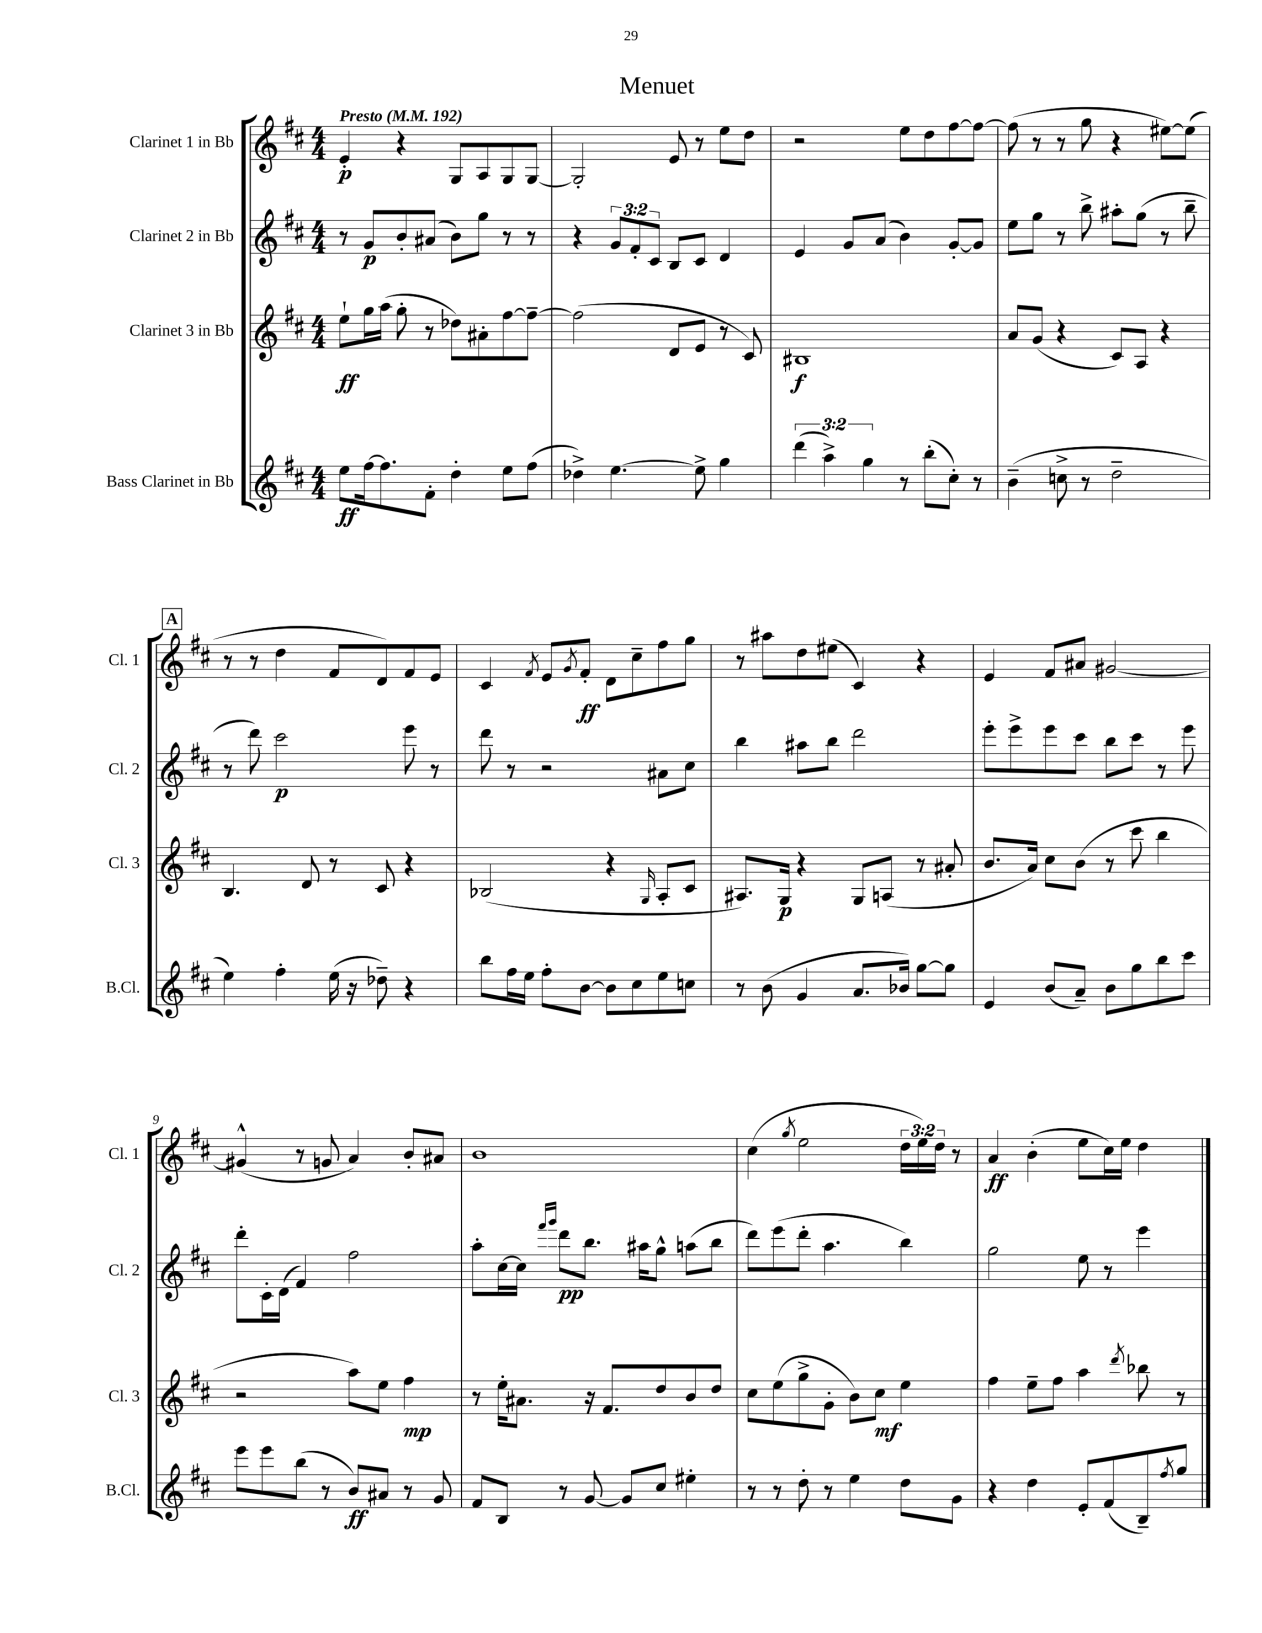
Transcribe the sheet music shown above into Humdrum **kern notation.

**kern	**dynam	**kern	**dynam	**kern	**dynam	**kern	**dynam
*part4	*part4	*part3	*part3	*part2	*part2	*part1	*part1
*staff4	*staff4	*staff3	*staff3	*staff2	*staff2	*staff1	*staff1
*I"Bass Clarinet in Bb	*	*I"Clarinet 3 in Bb	*	*I"Clarinet 2 in Bb	*	*I"Clarinet 1 in Bb	*
*I'B.Cl.	*	*I'Cl. 3	*	*I'Cl. 2	*	*I'Cl. 1	*
*clefG2	*	*clefG2	*	*clefG2	*	*clefG2	*
*k[f#c#]	*	*k[f#c#]	*	*k[f#c#]	*	*k[f#c#]	*
*M4/4	*	*M4/4	*	*M4/4	*	*M4/4	*
*MM192	*	*MM192	*	*MM192	*	*MM192	*
=1	=1	=1	=1	=1	=1	=1	=1
!	!	!	!	!	!	!LO:TX:a:B:t=Presto	!
8ee\L	ff	8ee`\L	ff	8r	.	4e'/	p
[16ff#\k	.	16gg\L	.	8g/L	p	.	.
8.ff#\]	.	(16aa\JJ	.	.	.	.	.
.	.	8gg'\	.	8b'/	.	4r	.
8f#'\J	.	8r	.	(8a#X/J	.	.	.
4dd'\	.	8dd-X\L)	.	8b\L)	.	8G/L	.
.	.	8a#X'\	.	8gg\J	.	8A/	.
8ee\L	.	[8ff#\	.	8r	.	8G/	.
(8ff#\J	.	8ff#~\J_	.	8r	.	[8G/J	.
=2	=2	=2	=2	=2	=2	=2	=2
4dd-X^\)	.	(2ff#\]	.	4r	.	2G'/]	.
[4.ee\	.	.	.	12g/L	.	.	.
.	.	.	.	12f#'/	.	.	.
.	.	.	.	12c#/J	.	.	.
.	.	8d/L	.	8B/L	.	8e/	.
8ee^\]	.	8e/J	.	8c#/J	.	8r	.
4gg\	.	8r	.	4d/	.	8ee\L	.
.	.	8c#/)	.	.	.	8dd\J	.
=3	=3	=3	=3	=3	=3	=3	=3
(6ddd\	.	1B#X	f	4e/	.	2r	.
6aa^\)	.	.	.	.	.	.	.
.	.	.	.	8g/L	.	.	.
6gg\	.	.	.	.	.	.	.
.	.	.	.	(8a/J	.	.	.
8r	.	.	.	4b\)	.	8ee\L	.
(8bb'\L	.	.	.	.	.	8dd\	.
8cc#'\J)	.	.	.	[8g'/L	.	[8ff#\	.
8r	.	.	.	8g/J]	.	8ff#\J_	.
=4	=4	=4	=4	=4	=4	=4	=4
(4b~\	.	8a/L	.	8ee\L	.	(8ff#\]	.
.	.	(8g/J	.	8gg\J	.	8r	.
8ccn^\	.	4r	.	8r	.	8r	.
8r	.	.	.	8bb^\	.	8gg\	.
2dd~\	.	8c#/L)	.	8aa#X'\L	.	4r	.
.	.	8A/J	.	(8gg\J	.	.	.
.	.	4r	.	8r	.	[8ee#X\L)	.
.	.	.	.	8bb~\	.	(8ee#\J]	.
!!LO:LB:g=z
!!LO:REH:place=s1:t=A
=5	=5	=5	=5	=5	=5	=5	=5
4ee\)	.	4.B/	.	8r	.	8r	.
.	.	.	.	8ddd\)	.	8r	.
4ff#'\	.	.	.	2ccc#\	p	4dd\	.
.	.	8d/	.	.	.	.	.
(16ee\	.	8r	.	.	.	8f#/L	.
16r	.	.	.	.	.	.	.
8dd-X~\)	.	8c#/	.	.	.	8d/)	.
4r	.	4r	.	8eee\	.	8f#/	.
.	.	.	.	8r	.	8e/J	.
=6	=6	=6	=6	=6	=6	=6	=6
8bb\L	.	(2B-X/	.	8ddd\	.	4c#/	.
16ff#\L	.	.	.	8r	.	.	.
16ee\JJ	.	.	.	.	.	.	.
.	.	.	.	.	.	8qf#/	.
8ff#'\L	.	.	.	2r	.	8e/L	.
.	.	.	.	.	.	8qg/	.
[8b\J	.	.	.	.	.	8f#'/J	ff
8b\L]	.	4r	.	.	.	8d\L	.
8cc#\	.	.	.	.	.	8cc#~\	.
.	.	16qqG/	.	.	.	.	.
8ee\	.	8A'/L	.	8a#X\L	.	8ff#\	.
8ccn\J	.	8c#/J	.	8cc#\J	.	8gg\J	.
=7	=7	=7	=7	=7	=7	=7	=7
8r	.	8.A#X/L)	.	4bb\	.	8r	.
(8b\	.	.	.	.	.	8aa#X\L	.
.	.	16G/Jk	p	.	.	.	.
4g/	.	4r	.	8aa#X\L	.	8dd\	.
.	.	.	.	8bb\J	.	(8ee#X\J	.
8.a/L	.	8G/L	.	2ddd\	.	4c#/)	.
.	.	(8An/J	.	.	.	.	.
16b-X/Jk)	.	.	.	.	.	.	.
[8gg\L	.	8r	.	.	.	4r	.
8gg\J]	.	8a#X'/	.	.	.	.	.
=8	=8	=8	=8	=8	=8	=8	=8
4e/	.	8.b/L	.	8eee'\L	.	4e/	.
.	.	.	.	8eee^\	.	.	.
.	.	16a/Jk)	.	.	.	.	.
(8b/L	.	8cc#\L	.	8eee\	.	8f#/L	.
8a~/J)	.	(8b\J	.	8ccc#\J	.	8a#X/J	.
8b\L	.	8r	.	8bb\L	.	[2g#X/	.
8gg\	.	8ccc#\	.	8ccc#\J	.	.	.
8bb\	.	4bb\	.	8r	.	.	.
8ccc#\J	.	.	.	8eee\	.	.	.
!!LO:LB:g=z
=9	=9	=9	=9	=9	=9	=9	=9
8eee\L	.	2r	.	8ddd'\L	.	(4g#X^^/]	.
8eee\	.	.	.	16c#'\L	.	.	.
.	.	.	.	(16d\JJ	.	.	.
(8bb\J	.	.	.	4f#/)	.	8r	.
8r	.	.	.	.	.	8gn/	.
8b/L)	ff	8aa\L)	.	2ff#\	.	4a/)	.
8a#X/J	.	8ee\J	.	.	.	.	.
8r	.	4ff#\	mp	.	.	8b'/L	.
8g/	.	.	.	.	.	8a#X/J	.
=10	=10	=10	=10	=10	=10	=10	=10
8f#/L	.	8r	.	8aa'\L	.	1b	.
8B/J	.	16ee'\KL	.	[16cc#\L	.	.	.
.	.	8.a#X\J	.	16cc#\JJ]	.	.	.
.	.	.	.	16qqfff#/LL	.	.	.
.	.	.	.	16qqggg/JJ	.	.	.
8r	.	.	.	8ddd\L	pp	.	.
[8g/	.	16r	.	8.bb\J	.	.	.
.	.	8.f#/L	.	.	.	.	.
8g/L]	.	.	.	.	.	.	.
.	.	.	.	16aa#X\KL	.	.	.
8cc#/J	.	8dd/	.	8gg^^\J	.	.	.
4ee#X'\	.	8b/	.	(8aan\L	.	.	.
.	.	8dd/J	.	8bb\J	.	.	.
=11	=11	=11	=11	=11	=11	=11	=11
8r	.	8cc#\L	.	8ddd\L)	.	(4cc#\	.
8r	.	(8ee\	.	(8eee\	.	.	.
.	.	.	.	.	.	8qgg/	.
8dd'\	.	8gg^\	.	8ddd'\J	.	2ee\	.
8r	.	8g'\J	.	4.aa\	.	.	.
4ee\	.	8b\L)	.	.	.	.	.
.	.	8cc#\J	mf	.	.	.	.
8dd\L	.	4ee\	.	4bb\)	.	24dd\LL	.
.	.	.	.	.	.	24ee\)	.
.	.	.	.	.	.	24dd\JJ	.
8g\J	.	.	.	.	.	8r	.
=12	=12	=12	=12	=12	=12	=12	=12
4r	.	4ff#\	.	2gg\	.	4a/	ff
4dd\	.	8ee~\L	.	.	.	(4b'\	.
.	.	8ff#\J	.	.	.	.	.
8e'/L	.	4aa\	.	8ee\	.	8ee\L	.
(8f#/	.	.	.	8r	.	16cc#\L)	.
.	.	.	.	.	.	16ee\JJ	.
.	.	8qddd/	.	.	.	.	.
8B~/)	.	8bb-X\	.	4eee\	.	4dd\	.
8qff#/	.	.	.	.	.	.	.
8gg/J	.	8r	.	.	.	.	.
==	==	==	==	==	==	==	==
*-	*-	*-	*-	*-	*-	*-	*-
